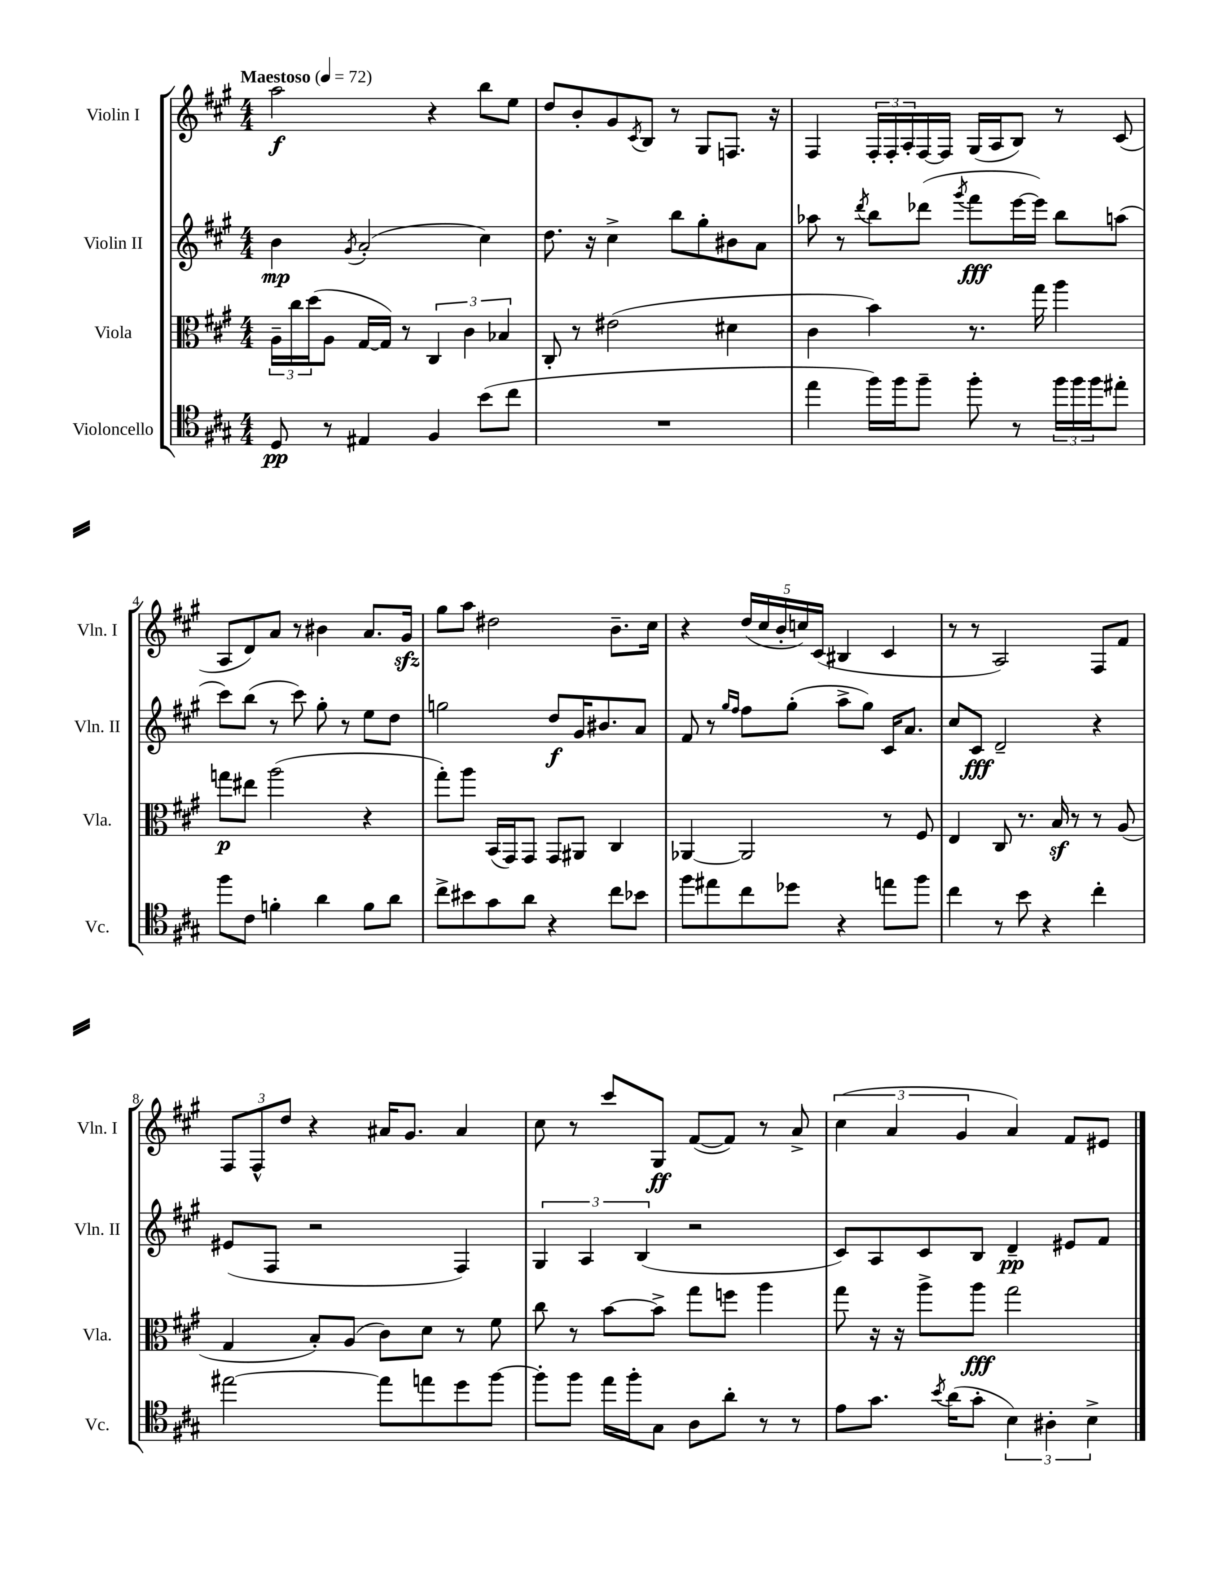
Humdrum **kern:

**kern	**kern	**kern	**kern
*staff4	*staff3	*staff2	*staff1
*clefC4	*clefC3	*clefG2	*clefG2
*k[f#c#g#]	*k[f#c#g#]	*k[f#c#g#]	*k[f#c#g#]
*M4/4	*M4/4	*M4/4	*M4/4
*MM72	*MM72	*MM72	*MM72
8D	24A~	4b	2aa
.	24cc#	.	.
.	(24dd	.	.
8r	8A	.	.
.	.	8qg#	.
4E#	[16G#	(2a'	.
.	16G#])	.	.
.	8r	.	.
4F#	6C#	.	4r
.	6c#	.	.
(8b	.	4cc#)	8bb
.	6B-	.	.
8cc#	.	.	8ee
=	=	=	=
1r	8C#'	8.dd	8dd
.	8r	.	8b'
.	.	16r	.
.	(2e#	4cc#^	8g#
.	.	.	8qc#
.	.	.	8B
.	.	8bb	8r
.	.	8gg#'	8G#
.	4d#	8b#	8.F
.	.	8a	.
.	.	.	16r
=	=	=	=
4ee	4c#	8aa-	4F#
.	.	8r	.
.	.	8qddd	.
16ff#)	4b)	8bb	24F#'
.	.	.	24F#'
16ff#	.	.	.
.	.	.	24A'
8ff#~	.	(8ddd-	[16F#
.	.	.	16F#]
.	.	8qggg#	.
8ff#'	8.r	8fff#	(16G#
.	.	.	16A
8r	.	[16eee	8B)
.	16gg#	16eee])	.
24ff#	4aa	8bb	8r
24ff#	.	.	.
24ff#	.	.	.
8ee#'	.	(8aa	(8c#
=	=	=	=
8ff#	8gg	8ccc#)	8A
8c#	8ee#	(8bb	8d)
4f'	(2aa	8r	8a
.	.	8ccc#)	8r
4a	.	8gg#'	4b#
.	.	8r	.
8f	4r	8ee	8.a
8a	.	8dd	.
.	.	.	16g#
=	=	=	=
8cc#^	8gg#')	2gg	8gg#
8b#	8aa	.	8aa
8g#	(16BB	.	2dd#
.	16GG#)	.	.
8a	8GG#	.	.
4r	8GG#	8dd	.
.	8AA#	16g#	.
.	.	8.b#	.
8cc#	4C#	.	8.b~
8b-	.	8a	.
.	.	.	16cc#
=	=	=	=
8ff#	[4AA-	8f#	4r
8ee#	.	8r	.
.	.	16qqgg#	.
.	.	16qqff#	.
8cc#	2AA-]	8ff#	(20dd
.	.	.	20cc#
.	.	.	20b'
8dd-	.	(8gg#'	.
.	.	.	20cc)
.	.	.	(20c#
4r	.	8aa^	4B#
.	.	8gg#)	.
8ee	8r	16c#	4c#
.	.	8.a	.
8ff#	8F#	.	.
=	=	=	=
4cc#	4E	8cc#	8r
.	.	8c#	8r
8r	8C#	2d~	2A)
8b	8.r	.	.
4r	.	.	.
.	16B	.	.
.	8r	.	.
4cc#'	8r	4r	8F#
.	(8A	.	8f#
=	=	=	=
[2ee#	4G#	(8e#	12F#
.	.	.	12F#^^
.	.	8F#	.
.	.	.	12dd
.	8B')	2r	4r
.	(8A	.	.
8ee#]	8c#)	.	16a#
.	.	.	8.g#
8ee	8d	.	.
8dd	8r	4F#)	4a#
[8ff#	8f#	.	.
=	=	=	=
8ff#']	8cc#	6G#	8cc#
8ff#	8r	.	8r
.	.	6A	.
16ee	[8b	.	8ccc#
16ff#'	.	.	.
.	.	(6B	.
8G#	8b^]	.	8G#
8A	8gg#	2r	([8f#
8a'	8ff	.	8f#])
8r	4aa	.	8r
8r	.	.	8a^
=	=	=	=
8e	8gg#	8c#)	(6cc#
8.g#	16r	8A	.
.	.	.	6a
.	16r	.	.
.	8aa^	8c#	.
8qb	.	.	.
(16a	.	.	.
.	.	.	6g#
8g#'	8aa	8B	.
6B)	2gg#	4d~	4a)
6A#'	.	.	.
.	.	8e#	8f#
6B^	.	.	.
.	.	8f#	8e#
==	==	==	==
*-	*-	*-	*-
